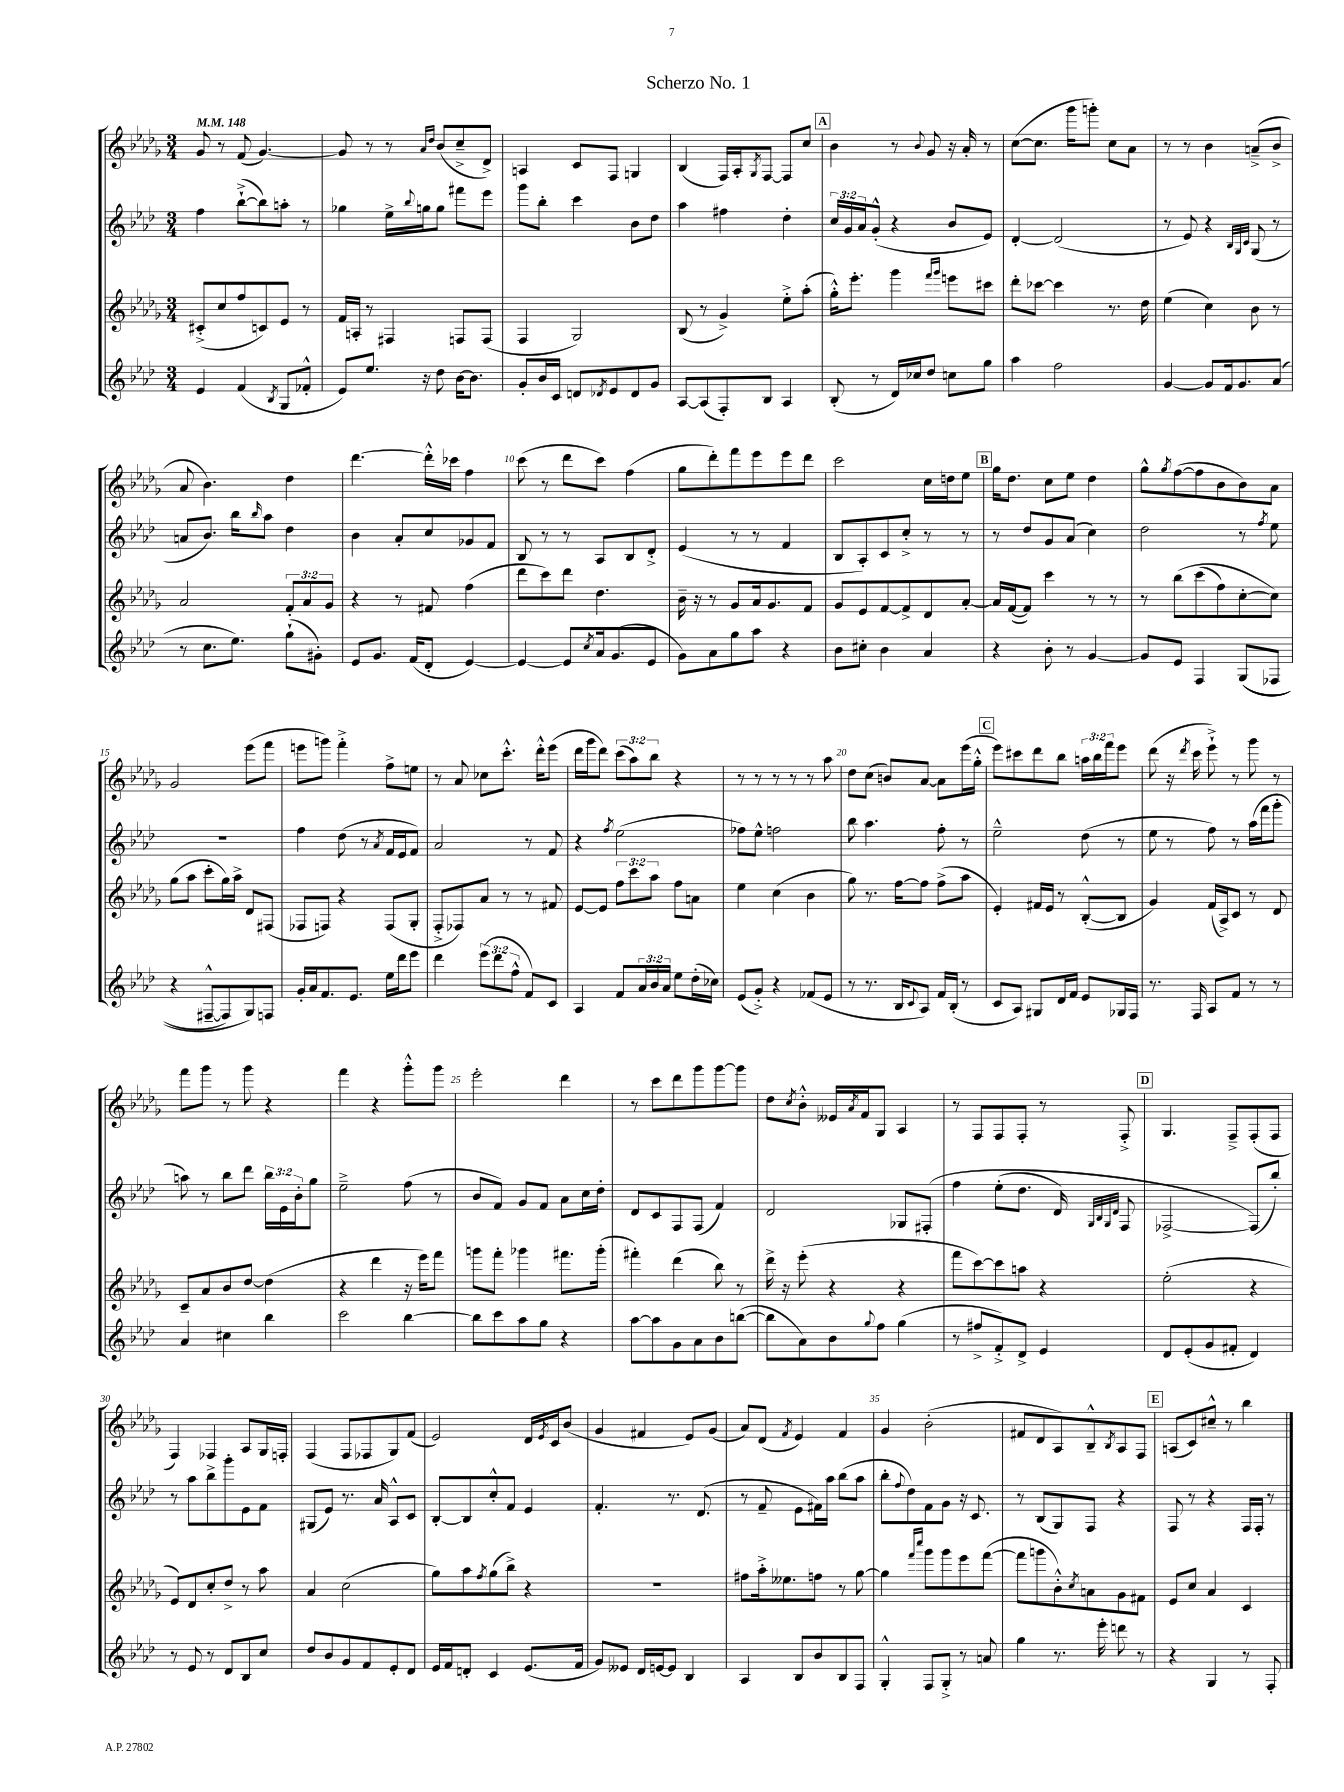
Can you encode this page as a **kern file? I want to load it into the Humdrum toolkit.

**kern	**kern	**kern	**kern
*part4	*part3	*part2	*part1
*staff4	*staff3	*staff2	*staff1
*clefG2	*clefG2	*clefG2	*clefG2
*k[b-e-a-d-]	*k[b-e-a-d-g-]	*k[b-e-a-d-]	*k[b-e-a-d-g-]
*M3/4	*M3/4	*M3/4	*M3/4
*MM148	*MM148	*MM148	*MM148
=1	=1	=1	=1
4e-/	(8c#X'^/L	4ff\	8g-/
.	8cc/	.	8r
(4f/	8ff/	([8bb-`^\L	(8f/
.	8cn/)	8bb-\])	[4.g-/)
8qB-/	.	.	.
8G/L	8e-/J	8aan'\J	.
8f-X'^^/J	8r	8r	.
=2	=2	=2	=2
8e-/L)	16f/LL	4gg-X\	8g-/]
.	16An'/JJ	.	.
8.ee-/J	8r	.	8r
.	4F#X/	16ee-^\LL	8r
.	.	8qqbb-/	.
16r	.	16ggn\J	.
.	.	.	16qqa-/LL
.	.	.	16qqdd-/JJ
8dd-\	.	8gg\J	(8b-/L
[16b-\KL	8Fn/L	8fff#X\L	8cc~^/
8.b-\J]	.	.	.
.	(8F/J	8eee-\J	8d-^/J)
=3	=3	=3	=3
8g'/L	4F/	8ggg\L	4An/
16b-/L	.	8bb-'\J	.
16c/JJ	.	.	.
8dn/L	2G-/)	4ccc\	8c/L
8qd-X/	.	.	.
8e-/	.	.	8F/J
8d-/	.	8b-\L	4Gn/
8g/J	.	8dd-\J	.
=4	=4	=4	=4
[8A-/L	(8B-/	4aa-\	(4B-/
(8A-/]	8r	.	.
8F'/)	4g-^/)	4ff#X\	16F/LL)
.	.	.	16A-'/J
.	.	.	8qG-/
8B-/J	.	.	[8F/J
4A-/	8ee-'^\L	4dd-'\	8F/L]
.	(8aa-'\J	.	8cc/J
!!LO:REH:place=s1:t=A
=5	=5	=5	=5
(8B-'/	16gg-'^^\KL)	24cc/LL	4b-\
.	.	24g/	.
.	8.eee-'\J	.	.
.	.	24a-/J	.
8r	.	(8g'^^/J	.
16d-/LL)	4ggg-\	4r	8r
16cc-X/J	.	.	.
.	.	.	8qqb-/
8dd-/J	.	.	8g-/
.	16qqfff/LL	.	.
.	16qqggg-/JJ	.	.
8ccn\L	8eeen\L	8b-/L	16r
.	.	.	16a-'/
8gg\J	8ccc#X\J	8e-/J)	8r
=6	=6	=6	=6
4aa-\	8ddd-'\L	[4d-'/	([8cc\L
.	[8ccc-X\J	.	8.cc\J]
2ff\	4ccc-\]	(2d-/]	.
.	.	.	16ggg-\KL
.	.	.	8gggn'\J)
.	8.r	.	8cc\L
.	.	.	8a-\J
.	16dd-\	.	.
=7	=7	=7	=7
[4g/	(4ee-\	8r	8r
.	.	8e-/)	8r
8g/L]	4cc\)	4r	4b-\
16f/k	.	.	.
8.g/	.	.	.
.	.	32qqB-/LLL	.
.	.	32qqG/	.
.	.	32qqc/JJJ	.
.	8b-\	(8G/	(8an~^/L
(8a-/J	8r	8r	8b-^/J
!!LO:LB:g=z
=8	=8	=8	=8
8r	2a-/	8an/L	8a-/
8.cc\L	.	8.b-/J)	4.b-\)
8.ee-\J)	.	16bb-\KL	.
.	.	16qqbb-/	.
.	.	8aa-\J	.
(8gg`\L	12f'/L	4dd-\	4dd-\
.	12a-/	.	.
8g#X'\J)	.	.	.
.	12g-/J	.	.
=9	=9	=9	=9
8e-/L	4r	4b-\	[4.ddd-\
8.g/J	.	.	.
.	8r	8a-'/L	.
(16f/KL	.	.	.
8d-'/J	8f#X/	8cc/	16ddd-'^^\LL]
.	.	.	16ccc-X\JJ
[4e-/)	(4ff\	8g-X/	4ff\
.	.	8f/J	.
=10	=10	=10	=10
4e-/_	8ddd-\L	8B-/	(8ccc\
.	8ccc\)	8r	8r
8e-/L]	8ddd-\J	8r	8ddd-\L
8qcc/	.	.	.
16a-/k	4.dd-\	8A-/L	8ccc\J)
(8.g/	.	.	.
.	.	8B-/	(4ff\
8e-/J	.	8d-'^/J	.
=11	=11	=11	=11
8g\L)	16b-~\	(4e-/	8gg-\L
.	16r	.	.
8a-\	8r	.	8ddd-'\)
8gg\	8g-/L	8r	8fff\
8aa-\J	16a-/k	8r	8eee-\
.	8.g-/	.	.
4r	.	4f/	8eee-\
.	8f/J	.	8ddd-\J
=12	=12	=12	=12
8b-\L	8g-/L	8B-/L	2ccc\
8cc#X'\J	8e-/	8A-'/)	.
4b-\	[8f/	8c/	.
.	8f^/]	8cc'^/J	.
4a-/	8d-/	8r	16cc\LL
.	.	.	16ddn\J
.	[8a-'/J	8r	8ee-\J
!!LO:REH:place=s1:t=B
=13	=13	=13	=13
4r	16a-/LL]	8r	16gg-\KL
.	([16f/J	.	8.dd-\J
.	8f/J])	8dd-/L	.
8b-'\	4ccc\	8g/	8cc\L
8r	.	(8a-/J	8ee-\J
[4g/	8r	4cc\)	4dd-\
.	8r	.	.
=14	=14	=14	=14
8g/L]	8r	2dd-\	8gg-^^\L
.	.	.	8qgg-/
8e-/J	(8bb-\L	.	([8ff\
4F/	(8ccc\	.	8ff\]
.	8ff\)	.	8b-\
((8G/L	[8cc'\	8r	8b-\)
.	.	8qff/	.
8F-X/J	8cc\J])	8ee-\	8a-\J
!!LO:LB:g=z
=15	=15	=15	=15
4r	(8gg-\L	2.r	2g-/
.	8aa-\J	.	.
[8F#X~^^/L	8ccc'\L	.	.
8F#/])	16gg-\L)	.	.
.	16aa-^\JJ	.	.
8G/)	8d-/L	.	(8eee-\L
8Fn/J	(8F#X/J	.	8fff\J
=16	=16	=16	=16
16g'/LL	8F-X/L	4ff\	8eeen\L
16a-/J	.	.	.
8.f/	8Fn/J)	.	8gggn\J)
.	4r	(8dd-\	4fff'^\
8.e-/J	.	.	.
.	.	8r	.
.	.	8qa-/	.
16ee-\LL	(8F/L	16f/LL	8ff^\L
16ddd-\J	.	16e-/J	.
8eee-\J	8G-'/J	8f/J)	8een\J
=17	=17	=17	=17
4ddd-\	8F'^/L	2a-/	8r
.	8F-X/)	.	8a-/
(12eee-\L	8a-/J	.	8cc-X\L
12ddd-\	.	.	.
.	8r	.	8.ccc'^^\J
12ff^^\J	.	.	.
8f/L)	8r	8r	.
.	.	.	16ddd-'^^\KL
8c/J	8f#X/	8f/	(8eee-\J
=18	=18	=18	=18
4A-/	[8e-/L	4r	16ddd-\LL
.	.	.	16ggg-\J
.	8e-/J]	.	8ddd-\J)
.	.	8qff/	.
8f/L	12ff\L	(2ee-\	(12ccc\L
.	12ccc\	.	12aa-\)
24a-/L	.	.	.
24b-/	12aa-\J	.	12bb-\J
24a-/JJ	.	.	.
8ee-\L	8ff\L	.	4r
(16dd-'\L	8an\J	.	.
16cc-X\JJ)	.	.	.
=19	=19	=19	=19
(8e-/L	4ee-\	8ff-X\L)	8r
8g'^/J)	.	8ee-^^\J	8r
4r	(4cc\	2ffn\	8r
.	.	.	8r
(8f-X/L	4b-\	.	8r
8e-/J	.	.	8aa-\
=20	=20	=20	=20
8r	8gg-\)	8bb-\	8dd-\L
8.r	8.r	4.aa-\	(8cc\J
.	.	.	8bn/L)
16B-/KL	[16ff\KL	.	.
8qqc/	.	.	.
8A-/J)	8ff\J]	.	[8a-/J
16f/LL	(8ff^\L	8ff'\	8a-\L]
(16B-'/JJ	.	.	.
8r	8aa-\J	8r	(16eee-\L
.	.	.	16gg-'^^\JJ
!!LO:REH:place=s1:t=C
=21	=21	=21	=21
8c/L	4e-'/)	2ee-~^^\	8eee-\L)
8A-/J)	.	.	8ccc#X\
8G#X/L	16f#X/LL	.	8ddd-\
.	16e-/JJ	.	.
16d-/L	8r	.	8bb-\J
16f/JJ	.	.	.
8e-/L	([8B-'^^/L	(8dd-\	24aan\LL
.	.	.	24bb-\
.	.	.	24fff\J
16G-X/L	8B-/J]	8r	8eee-\J
16F/JJ	.	.	.
=22	=22	=22	=22
8.r	4g-/)	8ee-\	(8ddd-\
.	.	8r	16r
.	.	.	8qddd-/
16F/	.	.	16ccc\
8A-/L	(16f/LL	8ff\)	8eee-`^\)
.	16A-^/J)	.	.
8f/J	8c/J	8r	8r
8r	8r	(16aa-\LL	8ggg-\
.	.	16fff\J	.
8r	8d-/	8ggg'\J	8r
!!LO:LB:g=z
=23	=23	=23	=23
4a-/	8c~/L	8aan\)	8fff\L
.	8a-/	8r	8ggg-\J
4cc#X\	8b-/	8bb-\L	8r
.	[8dd-/J	8ddd-\J	8ggg-\
4bb-\	(4dd-\]	24bb-\LL	4r
.	.	24e-\	.
.	.	24b-'\J	.
.	.	8gg\J	.
=24	=24	=24	=24
2ccc\	4r	2ee-~^\	4fff\
.	4ddd-\	.	4r
[4bb-\	16r	(8ff\	8ggg-'^^\L
.	16eee-\KL)	.	.
.	8fff\J	8r	8ggg-\J
=25	=25	=25	=25
8bb-\L]	8gggn\L	8b-/L	2eee-'\
8ccc\	8fff'\J	8f/J)	.
8aa-\	4ggg-X\	8g/L	.
8gg\J	.	8f/J	.
4r	8.fff#X\L	8a-\L	4ddd-\
.	.	16cc\L	.
.	(16ggg-'\Jk	16dd-'\JJ	.
=26	=26	=26	=26
[8aa-\L	4fff#X'\)	8d-/L	8r
8aa-\]	.	8c/	8ccc\L
8g\	(4ddd-\	8F/	8ddd-\
8a-\	.	(8F/J	8ggg-\
8b-\	8bb-\)	4f/)	[8ggg-\
([8bbn\J	8r	.	8ggg-\J]
=27	=27	=27	=27
8bb\L]	16ddd-^\	2d-/	8dd-\L
.	16r	.	.
.	.	.	8qcc/
8a-\)	(8eee-'\	.	8b-'^^\J
8b-\	4r	.	16e--X/LL
.	.	.	8qa-/
.	.	.	16f/J
8qqgg/	.	.	.
8ff\J	.	.	8G-/J
(4gg\	4r	8G-X/L	4A-/
.	.	(8F#X'/J	.
=28	=28	=28	=28
8r	8fff\L	4ff\	8r
8ff#X^/L	[8ccc\)	.	8F/L
8f'^/)	8ccc\]	(8ee-'\L	8F/
8d-^/J	8aan\J	8.dd-\J	8F'/J
4e-/	4r	.	8r
.	.	16d-/)	.
.	.	32qqG/LLL	.
.	.	32qqB-/	.
.	.	32qqG/	.
.	.	32qqd-/JJJ	.
.	.	8F/	8F'^/
!!LO:REH:place=s1:t=D
=29	=29	=29	=29
8d-/L	(2ee-'\	[2F-X^/	4.G-/
(8e-'/	.	.	.
8g/	.	.	.
8f#X'/J	.	.	8F~^/L
4d-/)	4r	(8F-/L])	(8F'/
.	.	8bb-'/J)	8F/J
!!LO:LB:g=z
=30	=30	=30	=30
8r	8e-/L)	8r	4F/)
8e-/	8d-/	8aa-\L	.
8r	8cc'/	8bb-^\	4F-X/
8d-/L	8dd-^/J	8ggg'\	.
8B-/	8r	8e-\	8A-/L
8cc/J	8aa-\	8f\J	16G-/L
.	.	.	16Fn'/JJ
=31	=31	=31	=31
8dd-/L	4a-/	(8G#X/L	(4F/
8b-/	.	8e-/J)	.
8g/	(2cc\	8.r	8F/L
8f/	.	.	8F-X/
.	.	16a-/	.
8e-'/	.	8A-^^/L	8G-/)
8d-/J	.	8c/J	(8f/J
=32	=32	=32	=32
16e-/LL	8gg-\L)	[8B-'/L	2e-/)
16f/J	.	.	.
8dn'/J	8aa-\	8B-/]	.
.	8qff/	.	.
4c/	(8gg-\	8cc'^^/	.
.	8bb-^\J)	8f/J	.
(8.e-/L	4r	4e-/	16d-/LL
.	.	.	8qe-/
.	.	.	16c/J
.	.	.	(8b-/J
16f/Jk	.	.	.
=33	=33	=33	=33
8g/L)	2.r	4.f'/	4g-/
8e--X/J	.	.	.
16d-/LL	.	.	4f#X/
[16en/J	.	.	.
8e/J]	.	8.r	.
4B-/	.	.	8e-/L)
.	.	(8.d-/	.
.	.	.	(8g-/J
=34	=34	=34	=34
4A-/	8ff#X\L	8r	8a-/L)
.	16aa-'^\k	8f~/	(8d-/J
.	8.ee--X\	.	.
.	.	.	8qf/
8B-/L	.	8e-\L	4e-/)
8b-/	8ffn\J	16f#X\L)	.
.	.	16aa-\JJ	.
8B-/	8r	(8bb-\L	4f/
8F/J	[8gg-\	8aa-\J	.
=35	=35	=35	=35
4G'^^/	4gg-\]	8bb-'\L	4g-/
.	.	8qqff/	.
.	.	8dd-\)	.
.	16qqfff/LL	.	.
.	16qqcccc/JJ	.	.
8F/L	8ggg-\L	8f\	(2b-'\
8G'^/J	8ggg-\	8g\J	.
8r	8eee-\	16r	.
.	.	8.c/	.
8an/	([8fff\J	.	.
=36	=36	=36	=36
4gg\	8fff\L]	8r	8f#X/L
.	8gggn\	(8B-/L	8d-/
8.r	8b-'^^\)	8G/)	8A-/)
.	8qcc/	.	.
.	8an\	8F/J	8B-~^^/
16eee-'\	.	.	.
.	.	.	8qB-/
8dddn\	8g-\	4r	8A-/
8r	8f#X\J	.	8F/J
!!LO:REH:place=s1:t=E
=37	=37	=37	=37
4r	8e-/L	8F/	(8An/L
.	8cc/J	8r	8c/)
4G/	4a-/	4r	8cc#X~^^/J
.	.	.	8r
8r	4c/	16F/LL	4bb-\
.	.	16F'/JJ	.
8F'/	.	8r	.
==	==	==	==
*-	*-	*-	*-
